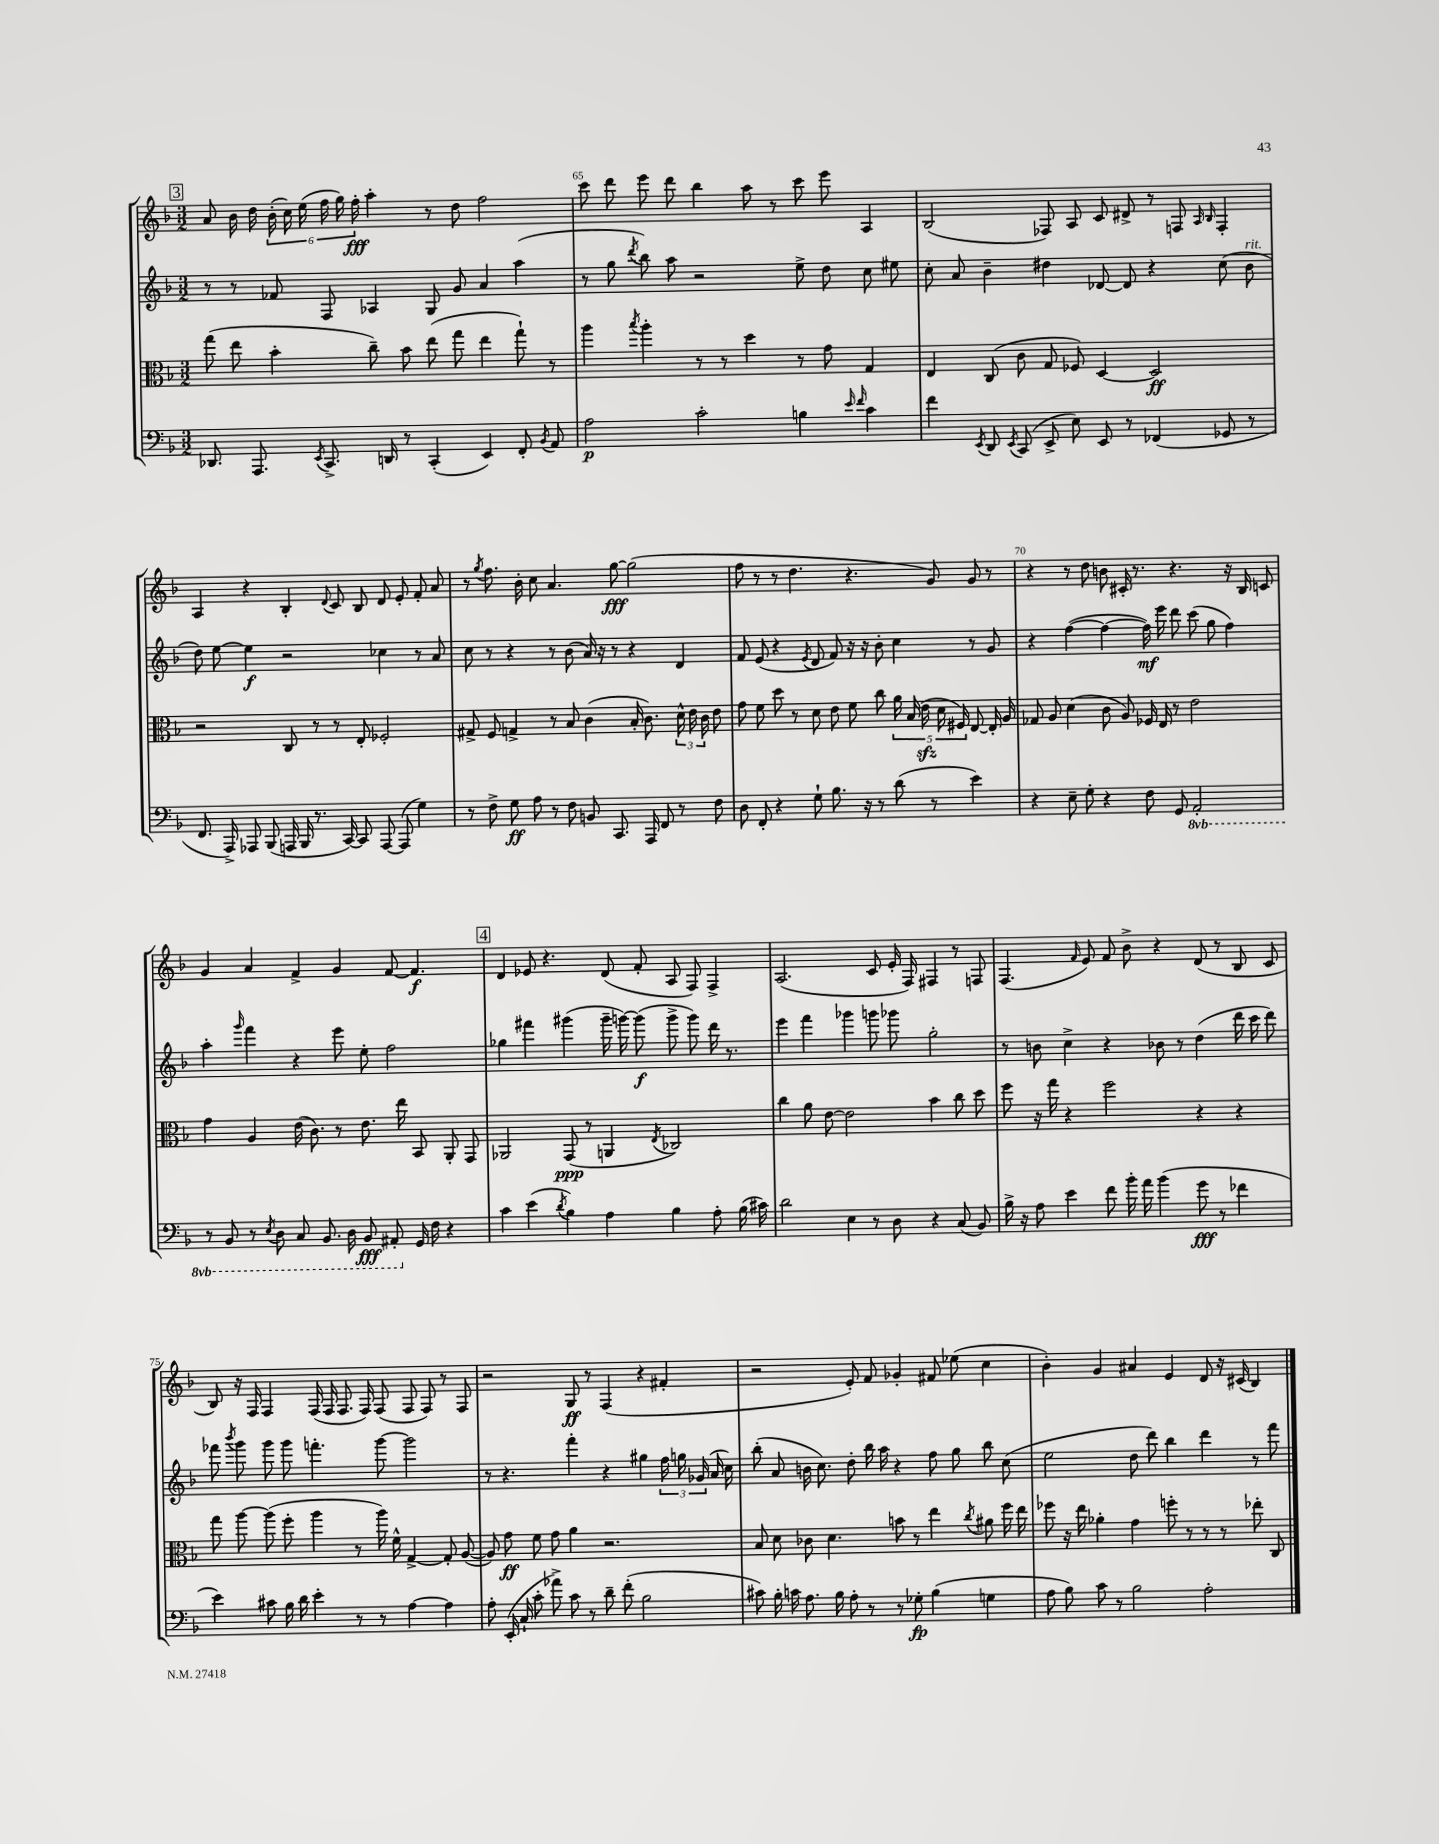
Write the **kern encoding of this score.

**kern	**kern	**kern	**kern
*staff4	*staff3	*staff2	*staff1
*clefF4	*clefC3	*clefG2	*clefG2
*k[b-]	*k[b-]	*k[b-]	*k[b-]
*M3/2	*M3/2	*M3/2	*M3/2
8.DD-	(8gg	8r	8a
.	8ee	8r	16b-
8.AAA	.	.	16dd
.	4b-'	8f-	(24b-'
.	.	.	24cc)
.	.	.	(24ee
8qEE	.	.	.
8.CC^	.	8F	24ff
.	.	.	24gg)
.	.	.	24ff'
.	8cc~)	4A-	4aa'
16DD	.	.	.
8r	8b-	.	.
(4CC'	(8ee	8G	8r
.	8gg	8g	8dd
4EE)	4ee	4a	2ff
8FF'	8gg`)	(4aa	.
8qBB-	.	.	.
8AA	8r	.	.
=	=	=	=
2A	4aa	8r	8ccc
.	.	8gg	8ddd
.	8qbb-	8qddd	.
.	4aa'	8bb-)	8eee
.	.	8aa	8ddd
2c'	8r	2r	4bb-
.	8r	.	.
.	4dd	.	8aa
.	.	.	8r
4B	8r	8ee^	8ccc
.	8g	8dd	8eee
16qqe	.	.	.
16qqf	.	.	.
4c	4G	8cc	4A
.	.	8ee#	.
=	=	=	=
4f	4E	8cc'	(2B-
.	.	8a	.
8qEE	.	.	.
8DD	(8C	4b-~	.
8qEE	.	.	.
(8CC	8c	.	.
8EE^	8G	4dd#	8F-)
8E)	8F-)	.	8A
8EE	[4D	[8d-	8c
8r	.	8d-]	8d#^
(4FF-	2D]	4r	8r
.	.	.	8F
.	.	.	16qqA
.	.	.	16qqB-
8GG-	.	(8cc	4F'
8r	.	8b-	.
=	=	=	=
8.FF	2r	8dd)	4A
.	.	[8ee	.
16AAA^)	.	.	.
8AAA-	.	4ee]	4r
(8BBB-	.	.	.
16AAA	8C	2r	4B-'
16BBB-	.	.	.
8.r	8r	.	.
.	.	.	8qqd
.	8r	.	8c
[16CC)	.	.	.
8CC]	8E'	.	8B-
[8AAA	2F-'	4cc-	8d
(8AAA]	.	.	8e'
4G)	.	8r	8f'
.	.	8a	8a
=	=	=	=
8r	8G#^	8cc	8r
.	.	.	8qgg
8F^	8F	8r	8.ff
8G	4G^	4r	.
.	.	.	16b-'
8A	.	.	8cc
8r	8r	8r	4.a
8F	8B-	(8b-	.
8BB	(4c	16a)	.
.	.	16r	.
8.CC	.	8r	[8gg
.	16B-'	4r	(2gg]
16AAA	8.c)	.	.
8FF	.	.	.
8r	24d^^	4d	.
.	24e	.	.
.	24c	.	.
8F	8e	.	.
=	=	=	=
8D	8g	8f	8ff
8FF'	8f	(8e	8r
4r	8dd	4r	8r
.	8r	.	4.dd
.	.	8qe	.
8G`	8d	8d	.
8.B-	8e	8f)	.
.	8f	16r	4.r
16r	.	16r	.
8r	8cc	8b-'	.
(8d	20a	4cc	.
.	(20B-	.	.
.	20e	.	.
8r	.	.	8g)
.	20d	.	.
.	20F#)	.	.
4e)	[8E	8r	8g
.	16E']	8g	8r
.	16A	.	.
=	=	=	=
4r	8G-	4r	4r
.	8A	.	.
8E~	(4d	([4ff	8r
8G'	.	.	8dd
4r	8c	4ff_	8b
.	8A)	.	16c#'
.	.	.	8.r
8F	16F-	16ff])	.
.	16E	16eee	.
8GG	8r	8ddd	4.r
2AAA'	2e	(8ccc	.
.	.	8gg	.
.	.	4ff)	16r
.	.	.	16B-
.	.	.	8c
=	=	=	=
8r	4g	4aa'	4g
8BBB-	.	.	.
.	.	16qqggg	.
8r	4A	4fff	4a
8qEE	.	.	.
8DD	.	.	.
8CC	(16e	4r	4f^
.	8.c)	.	.
8.BBB-	.	.	.
.	8r	8eee	4g
16DD	.	.	.
8BBB-	8.e	8ee'	.
8AAA#'	.	2ff	[8f
.	16ee	.	.
16GG	8BB-	.	4.f]
16F	.	.	.
4r	8AA'	.	.
.	8GG	.	.
=	=	=	=
4c	2AA-	4gg-	4d
(4e	.	4fff#	8e-
.	.	.	4.r
8qd	.	.	.
4B-)	(8GG	(4ggg#	.
.	8r	.	.
4A	4AA	16ggg#~	(8d
.	.	[16ggg)	.
.	.	(8ggg]	8f'
.	8qE	.	.
4B-	2C-)	8ggg^	8A
.	.	8ggg)	8F)
8A'	.	16ddd	4F^
.	.	8.r	.
(16B-	.	.	.
16c#)	.	.	.
=	=	=	=
2d	4cc	4eee	(2.A
.	8a	4fff	.
.	[8e	.	.
4E	2e]	4ggg-	.
8r	.	8ggg	8c
8D	.	8ggg-	16e'
.	.	.	16F)
4r	4b-	2gg'	4F#
(8C	8cc	.	8r
8BB-)	8dd	.	8F
=	=	=	=
16B-^	8ff	8r	(4.F
16r	.	.	.
8A	16r	8b	.
.	16gg	.	.
4e	4r	4cc^	.
.	.	.	16qqf
.	.	.	8e)
8f	2ff	4r	8f
16b-'	.	.	8b-^
16a	.	.	.
(4b-	.	8b-	4r
.	.	8r	.
8g	4r	(4dd	(8d
8r	.	.	8r
4f-	4r	16ddd	8B-
.	.	16ccc	.
.	.	8ddd)	8c
=	=	=	=
4e)	8gg	8fff-	8B-)
.	.	8qbbb-	.
.	[8aa	8ggg	16r
.	.	.	16F
8c#	(8aa]	8ggg	4F
16B-	8ff'	8ggg	.
16d	.	.	.
4e'	4aa	4.fff'	(16F
.	.	.	16F
.	.	.	8.F
8r	8r	.	.
.	.	.	16F)
8r	16aa)	[8ggg	(8F
.	16f^^	.	.
[4A	[4G^	2ggg]	8F
.	.	.	8F)
4A]	8G']	.	8r
.	([8A	.	8F
=	=	=	=
8A'	8A])	8r	2r
(16EE'	8g	4.r	.
16C`	.	.	.
8c'	8f	.	.
8a-^)	8g	.	.
8c	4a	4fff'	8G
8r	.	.	8r
8d~	2.r	4r	(4F
(8f'	.	.	.
2B-	.	4gg#	4r
.	.	24ff	4f#'
.	.	24gg	.
.	.	(24g-	.
.	.	16a	.
.	.	16cc)	.
=	=	=	=
8c#)	8B-	(8bb-'	2r
16B-'	8d	8a	.
16c	.	.	.
8.A	8c-	16b	.
.	.	8.cc)	.
.	4.d	.	.
16B-	.	.	.
8A'	.	8dd'	8e')
8r	.	16bb-	8f
.	.	16aa	.
8r	8b	4r	4g-'
8G-'	8r	.	.
(4B-	4ee	8ff	8f#
.	.	8gg	(8ee-
.	8qcc	.	.
4G	8a#	8bb-	4cc
.	16ff	(8cc	.
.	16ee	.	.
=	=	=	=
8A	8ff-	2ee	4b-')
8B-)	16r	.	.
.	16ee	.	.
8c	4a-'	.	4g
8r	.	.	.
2B-	4g	8dd	4a#
.	.	8ddd)	.
.	8ff'	4bb-	4e
.	8r	.	.
2A'	8r	4ddd	8d
.	8r	.	16r
.	.	.	(16c#
.	8ee-'	8r	4B-)
.	8C	8fff	.
==	==	==	==
*-	*-	*-	*-
